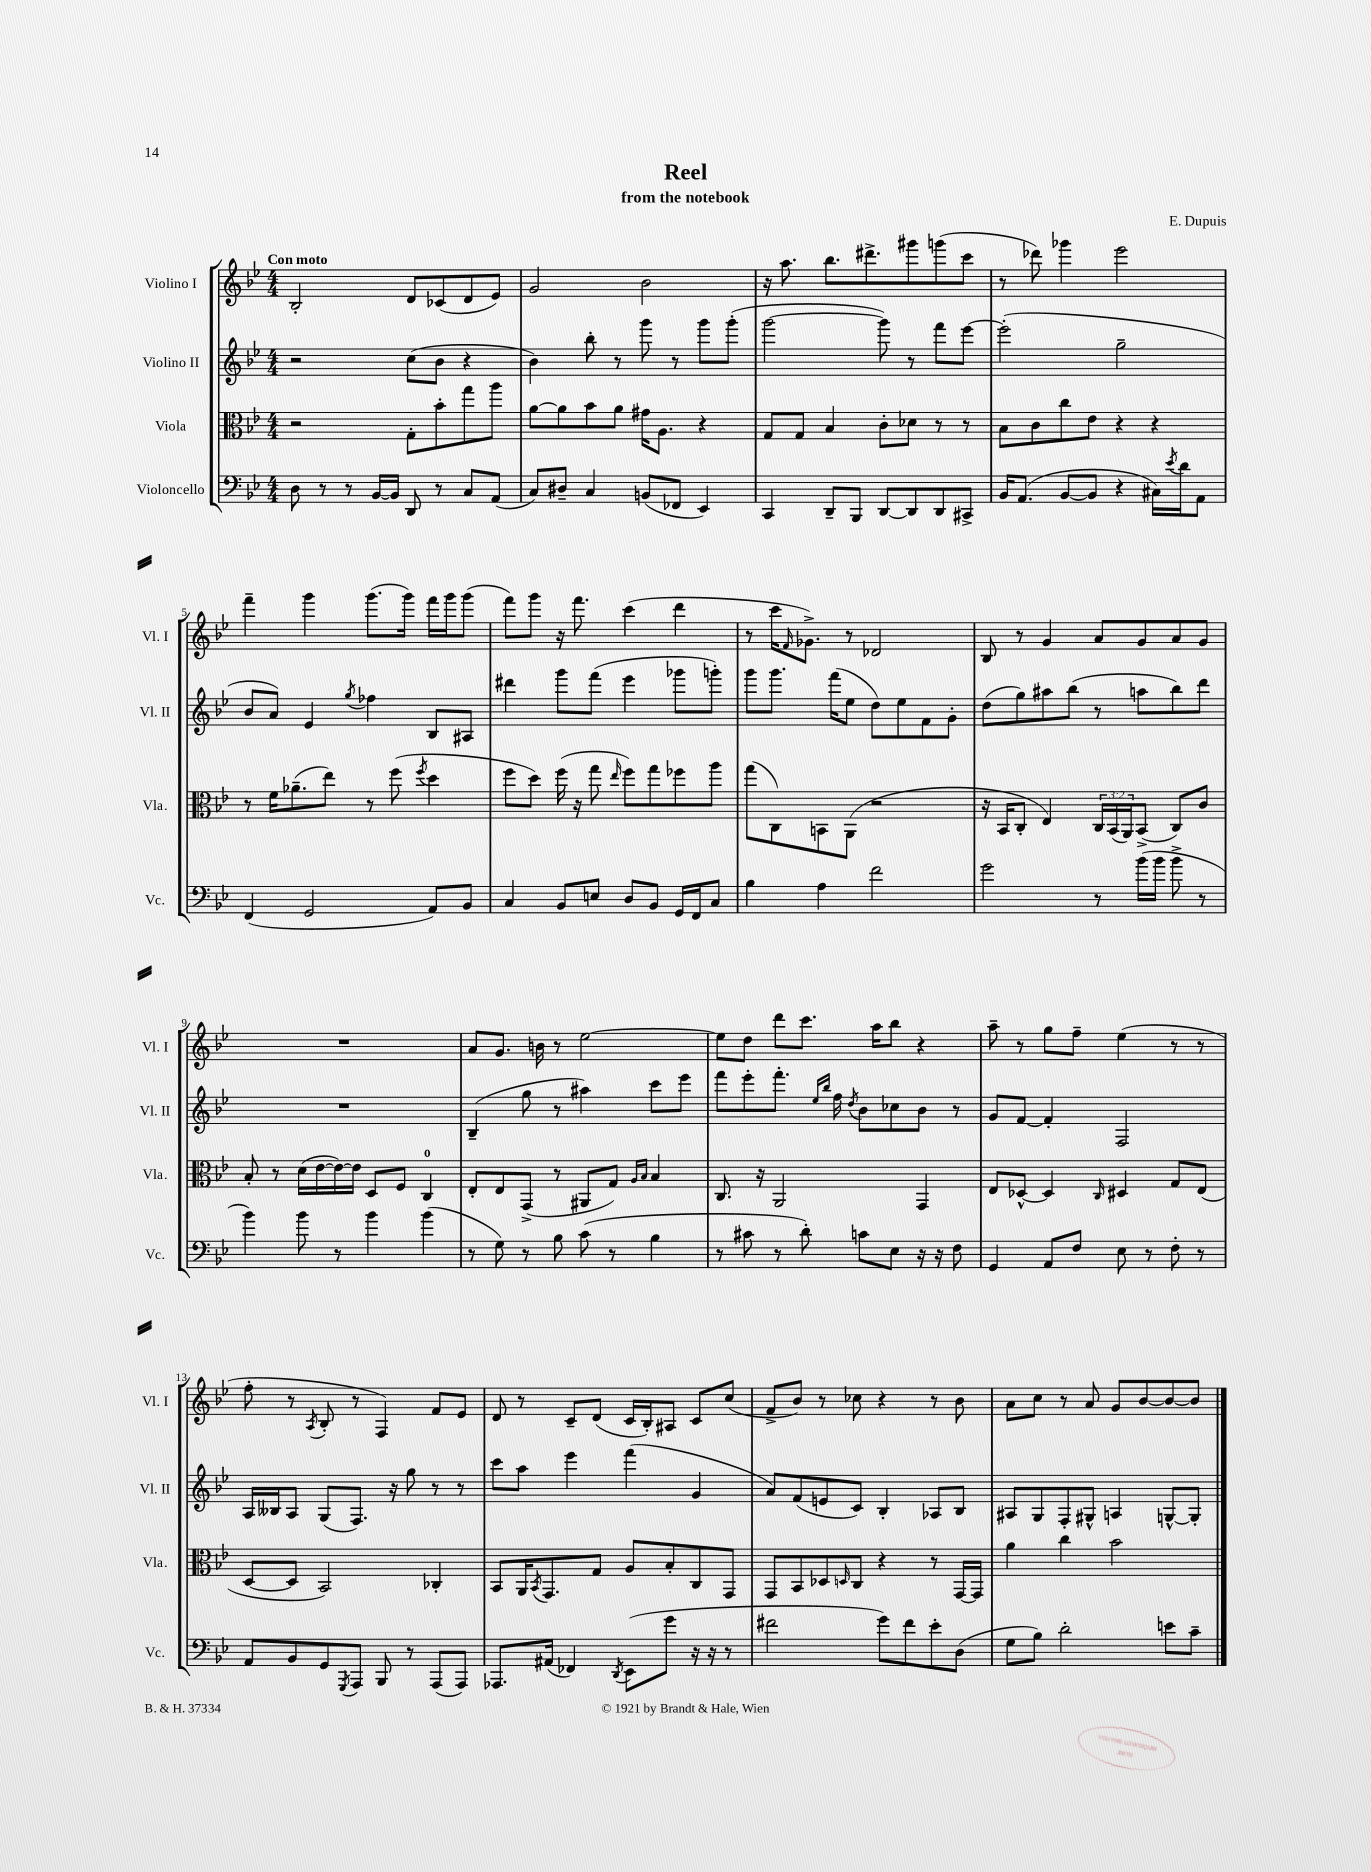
\header { title = "Reel" composer = "E. Dupuis" subtitle = "from the notebook" }
<<
\new StaffGroup <<
\new Staff = "s0" \with { instrumentName = "Violino I" shortInstrumentName = "Vl. I" } {
    \clef treble \key bes \major \numericTimeSignature \time 4/4 \tempo "Con moto"
    bes2-. d'8 ces'8( d'8 ees'8) |
    g'2 bes'2 |
    r16 a''8. bes''8. dis'''8.-> gis'''8 g'''8( c'''8 |
    r8 des'''8) ges'''4 ees'''2 |
    f'''4-- g'''4 g'''8.( g'''16) f'''16 g'''16 g'''8( |
    f'''8) g'''8 r16 f'''8. c'''4( d'''4 |
    r8 c'''16 \grace { f'16 } ges'8.->) r8 des'2 |
    bes8 r8 g'4 a'8 g'8 a'8 g'8 |
    R1 |
    a'8 g'8. b'16 r8 ees''2~ |
    ees''8 d''8 d'''8 c'''8. a''16 bes''8 r4 |
    a''8-- r8 g''8 f''8-- ees''4( r8 r8 |
    f''8-. r8 \acciaccatura { a8 } bes8-. r8 f4) f'8 ees'8 |
    d'8 r8 c'8-- d'8( c'16 bes16-.) ais8 c'8 c''8( |
    f'8-> bes'8) r8 ces''8 r4 r8 bes'8 |
    a'8 c''8 r8 a'8 g'8 bes'8~ bes'8~ bes'8 \bar "|." |
}
\new Staff = "s1" \with { instrumentName = "Violino II" shortInstrumentName = "Vl. II" } {
    \clef treble \key bes \major \numericTimeSignature \time 4/4
    r2 c''8( bes'8 r4 |
    bes'4) bes''8-. r8 g'''8 r8 g'''8 g'''8-.( |
    g'''2~ g'''8) r8 f'''8 ees'''8~ |
    ees'''2-.( g''2-- |
    bes'8 a'8) ees'4 \acciaccatura { g''8 } fes''4 bes8 ais8 |
    dis'''4 g'''8 f'''8( ees'''4 ges'''8 g'''8-.) |
    g'''8 g'''8. f'''16( ees''8 d''8) ees''8 f'8 g'8-. |
    d''8( g''8) ais''8 bes''8( r8 a''8 bes''8) d'''8 |
    R1 |
    bes4--( g''8 r8 ais''4) c'''8 ees'''8 |
    f'''8 ees'''8-. f'''8.-. \grace { ees''16 bes''16 } f''16 \acciaccatura { d''8 } bes'8 ces''8 bes'8 r8 |
    g'8 f'8~ f'4-. f2 |
    a16 beses16 a8 g8( f8.) r16 g''8 r8 r8 |
    c'''8 a''8 ees'''4 f'''4( g'4 |
    a'8) f'8( e'8 c'8) bes4-. aes8 bes8 |
    ais8 g8 f8-. gis8-^ a4 g8~-^ g8-. \bar "|." |
}
\new Staff = "s2" \with { instrumentName = "Viola" shortInstrumentName = "Vla." } {
    \clef alto \key bes \major \numericTimeSignature \time 4/4 \override Staff.TupletNumber.text = #tuplet-number::calc-fraction-text
    r2 g8-. bes'8-. g''8 a''8 |
    a'8~ a'8 bes'8 a'8 gis'16 a8. r4 |
    g8 g8 bes4 c'8-. des'8 r8 r8 |
    bes8 c'8 c''8 ees'8 r4 r4 |
    r8 f'16 aes'8.--( ees''8) r8 f''8( \acciaccatura { f''8 } d''4 |
    f''8 d''8) f''16( r16 g''8 \grace { ees''16 } f''8) g''8 fes''8 a''8 |
    g''8( c8) b,8 a,8( r2 |
    r16 bes,16 c8-. ees4) \tuplet 3/2 { c16 bes,16( a,16) } bes,8->( c8) c'8 |
    bes8-. r8 d'16( ees'16~ ees'16~) ees'16 d8 f8 c4-0 |
    ees8-. ees8 g,8->( r8 ais,8 g8) \grace { a16 bes16 } bes4 |
    c8. r16 a,2 g,4 |
    ees8 des8~-^ des4 \grace { c16 } dis4 g8 ees8( |
    d8~ d8 bes,2) ces4-. |
    bes,8 a,16 \acciaccatura { bes,8 } g,8. g8 a8 bes8-. c8 g,8 |
    g,8 bes,8 des8 \grace { d16 } c8 r4 r8 g,16~ g,16 |
    a'4 c''4 bes'2 \bar "|." |
}
\new Staff = "s3" \with { instrumentName = "Violoncello" shortInstrumentName = "Vc." } {
    \clef bass \key bes \major \numericTimeSignature \time 4/4
    d8 r8 r8 bes,16~ bes,16 d,8 r8 c8 a,8( |
    c8) dis8-- c4 b,8( fes,8 ees,4) |
    c,4 d,8-- bes,,8 d,8~ d,8 d,8 cis,8-> |
    bes,16 a,8.( bes,8~ bes,8 r4 cis16) \acciaccatura { ees'8 } d'16 a,8 |
    f,4( g,2 a,8) bes,8 |
    c4 bes,8 e8 d8 bes,8 g,16 f,16 c8 |
    bes4 a4 f'2 |
    g'2 r8 bes'16( bes'16 bes'8-> r8 |
    bes'4) bes'8 r8 bes'4 bes'4( |
    r8 g8) r8 bes8 c'8( r8 bes4 |
    r8 cis'8 r8 d'8-.) c'8 ees8 r16 r16 f8 |
    g,4 a,8 f8 ees8 r8 f8-. r8 |
    a,8 bes,8 g,8 \acciaccatura { g,,8 } a,,8 bes,,8 r8 a,,8( a,,8) |
    aes,,8. ais,16( fes,4) \acciaccatura { d,8 } ees,8( g'8 r16 r16 r8 |
    fis'2 g'8) fis'8 ees'8-. d8( |
    g8 bes8) d'2-. e'8 c'8-- \bar "|." |
}
>>
>>
